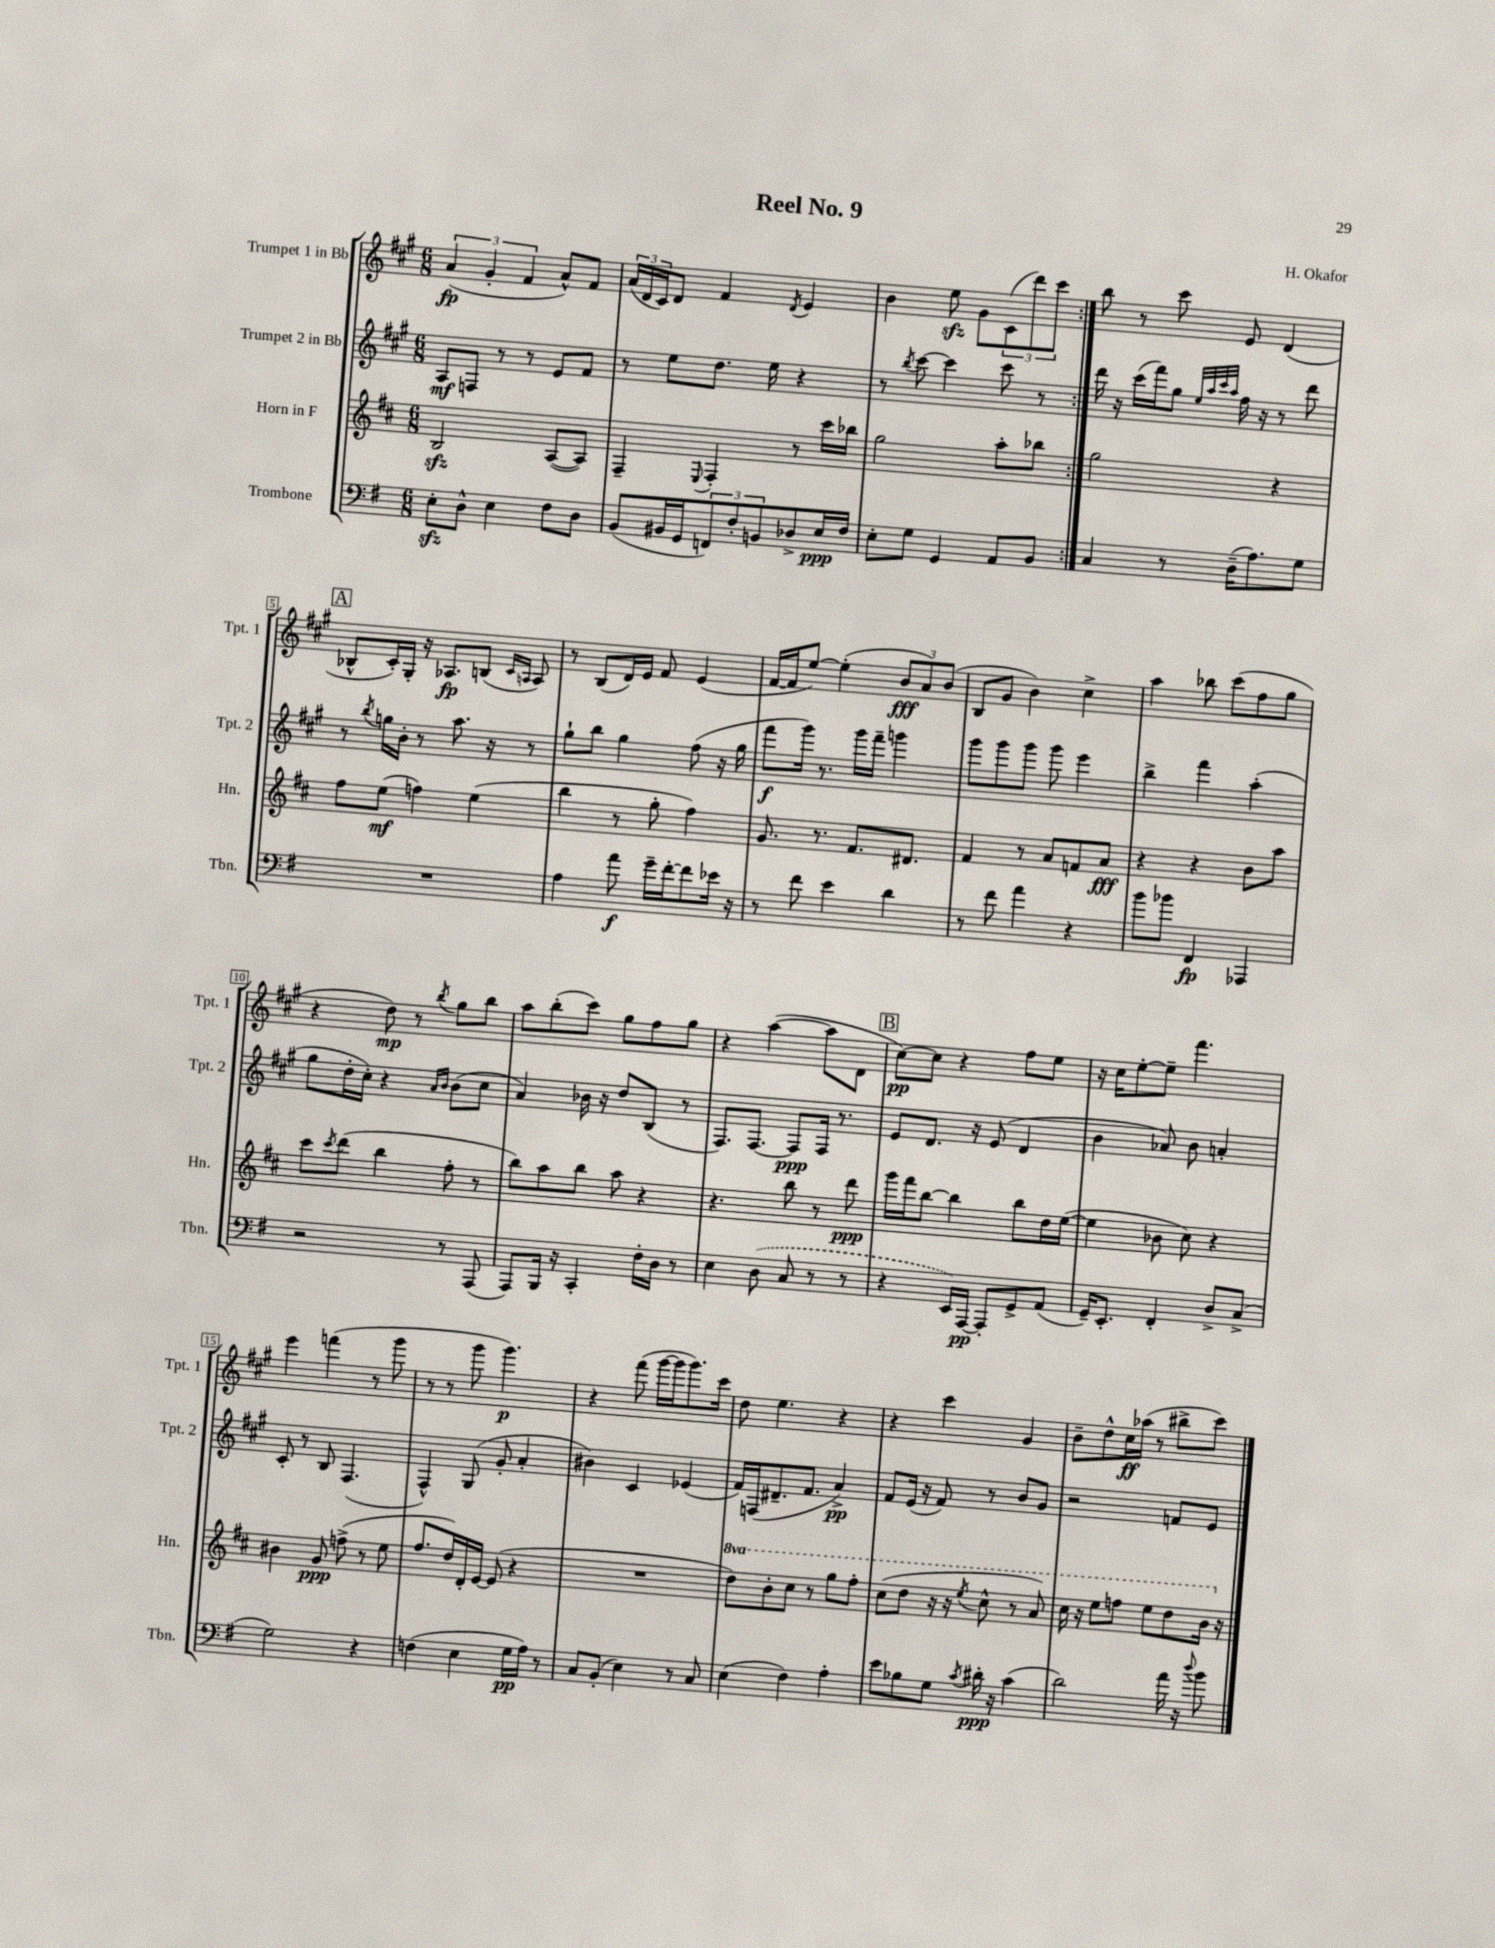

**kern	**dynam	**kern	**dynam	**kern	**dynam	**kern	**dynam
*part4	*part4	*part3	*part3	*part2	*part2	*part1	*part1
*staff4	*staff4	*staff3	*staff3	*staff2	*staff2	*staff1	*staff1
*I"Trombone	*	*I"Horn in F	*	*I"Trumpet 2 in Bb	*	*I"Trumpet 1 in Bb	*
*I'Tbn.	*	*I'Hn.	*	*I'Tpt. 2	*	*I'Tpt. 1	*
*clefF4	*	*clefG2	*	*clefG2	*	*clefG2	*
*k[f#]	*	*k[f#c#]	*	*k[f#c#g#]	*	*k[f#c#g#]	*
*M6/8	*	*M6/8	*	*M6/8	*	*M6/8	*
=1	=1	=1	=1	=1	=1	=1	=1
8Ezz'\L	.	2Bzz/	.	8A/L	mf	(6a/	fp
8D^^\J	.	.	.	8Fn/J	.	.	.
.	.	.	.	.	.	6g#'/	.
4E\	.	.	.	8r	.	.	.
.	.	.	.	.	.	6f#/	.
.	.	.	.	8r	.	.	.
8F#\L	.	([8A/L	.	8e/L	.	8a^^/L)	.
8D\J	.	8A/J])	.	8f#/J	.	8f#/J	.
=2	=2	=2	=2	=2	=2	=2	=2
(8BB/L	.	4F#~/	.	8r	.	(24a/LL	.
.	.	.	.	.	.	24d/	.
.	.	.	.	.	.	24c#/J)	.
16BB#X/L	.	.	.	8ee\L	.	8d/J	.
16GG/J	.	.	.	.	.	.	.
.	.	8qqE/	.	.	.	.	.
12FFn/)	.	4F#'/	.	8.dd\J	.	4f#/	.
12F#'/	.	.	.	.	.	.	.
12BBn/	.	.	.	.	.	.	.
.	.	.	.	16ee\	.	.	.
.	.	.	.	.	.	8qd/	.
8D-X^/	.	8r	.	4r	.	4e/	.
16E/L	ppp	16ccc#\LL	.	.	.	.	.
16F#/JJ	.	16bb-X\JJ	.	.	.	.	.
=3	=3	=3	=3	=3	=3	=3	=3
8E'\L	.	2gg\	.	8r	.	4b\	.
.	.	.	.	8qbb/	.	.	.
8G\J	.	.	.	[8ccc#\	.	.	.
4GG/	.	.	.	4ccc#\]	.	8eezz\	.
.	.	.	.	.	.	8g#\L	.
8AA/L	.	8aa'\L	.	8ccc#\	.	(12c#\	.
.	.	.	.	.	.	12ddd\)	.
8BB/J	.	8bb-X\J	.	8r	.	.	.
.	.	.	.	.	.	12ccc#\J	.
=4:|!	=4:|!	=4:|!	=4:|!	=4:|!	=4:|!	=4:|!	=4:|!
4C/	.	2gg\	.	16ddd\	.	8bb\	.
.	.	.	.	16r	.	.	.
.	.	.	.	(16ccc#\LL	.	8r	.
.	.	.	.	16fff#\J)	.	.	.
8r	.	.	.	8gg#\J	.	8ccc#\	.
.	.	.	.	32qqee/LLL	.	.	.
.	.	.	.	32qqaa/	.	.	.
.	.	.	.	32qqccc#/	.	.	.
.	.	.	.	32qqaa/JJJ	.	.	.
(16D~\KL	.	.	.	16ff#\	.	8e/	.
8.A\)	.	.	.	16r	.	.	.
.	.	4r	.	8r	.	(4d/	.
8G\J	.	.	.	8ddd\	.	.	.
!!LO:LB:g=z
!!LO:REH:place=s1:t=A
=5	=5	=5	=5	=5	=5	=5	=5
2.r	.	8ff#\L	.	8r	.	8B-X^^/L	.
.	.	.	.	8qbb/	.	.	.
.	.	(8ee\J	mf	16ggn\LL	.	16c#'/L)	.
.	.	.	.	16b'\JJ	.	16G#'/JJ	.
.	.	4ffn\)	.	8r	.	16r	.
.	.	.	.	.	.	8.A-X/L	fp
.	.	.	.	8.aa\	.	.	.
.	.	(4ee\	.	.	.	(8Bn/J	.
.	.	.	.	16r	.	.	.
.	.	.	.	.	.	16qqc#/LL	.
.	.	.	.	.	.	16qqAn/JJ	.
.	.	.	.	8r	.	8A/)	.
=6	=6	=6	=6	=6	=6	=6	=6
4A\	.	4bb\	.	8gg#`\L	.	8r	.
.	.	.	.	8bb\J	.	(8B/L	.
8a\	f	8r	.	4gg#\	.	16d/L)	.
.	.	.	.	.	.	16e/JJ	.
16g~\LL	.	8gg'\	.	.	.	8f#/	.
[16f#'\J	.	.	.	.	.	.	.
8f#\]	.	4ff#\)	.	(8ff#\	.	(4e/	.
16e-X\Jk	.	.	.	16r	.	.	.
16r	.	.	.	16gg#\	.	.	.
=7	=7	=7	=7	=7	=7	=7	=7
8r	.	8.g/	.	8fff#\L	f	[16f#/LL	.
.	.	.	.	.	.	16f#/J]	.
8f#\	.	.	.	16ggg#\Jk)	.	[8ee/J)	.
.	.	8.r	.	8.r	.	.	.
4e\	.	.	.	.	.	(4ee'\]	.
.	.	8.f#/L	.	16ggg#\LL	.	.	.
.	.	.	.	16fff#~\JJ	.	.	.
4d\	.	.	.	4gggn\	.	12b/L	fff
.	.	8.d#X/J	.	.	.	.	.
.	.	.	.	.	.	12a/)	.
.	.	.	.	.	.	(12b/J	.
=8	=8	=8	=8	=8	=8	=8	=8
8r	.	4f#/	.	8ggg#\L	.	8B/L	.
8f#\	.	.	.	8ggg#\	.	8g#/J	.
4a\	.	8r	.	8ggg#\J	.	4b\)	.
.	.	8a/L	.	8ggg#\	.	.	.
4r	.	8fn/	.	4eee\	.	4cc#^\	.
.	.	8a/J	fff	.	.	.	.
=9	=9	=9	=9	=9	=9	=9	=9
8b\L	.	4r	.	4bb^\	.	4aa\	.
8b-X\J	.	.	.	.	.	.	.
4FF#/	fp	4r	.	4fff#\	.	8bb-X\	.
.	.	.	.	.	.	(8ccc#\L	.
4AAA-X/	.	8b\L	.	(4aa'\	.	8ff#\	.
.	.	8aa\J	.	.	.	8gg#\J	.
!!LO:LB:g=z
=10	=10	=10	=10	=10	=10	=10	=10
2r	.	8ccc#\L	.	8gg#\L	.	4r	.
.	.	8qccc#/	.	.	.	.	.
.	.	(8ddd\J	.	16dd'\L	.	.	.
.	.	.	.	16cc#'\JJ)	.	.	.
.	.	4bb\	.	4r	.	8dd\)	mp
.	.	.	.	.	.	8r	.
.	.	.	.	16qqa/LL	.	.	.
.	.	.	.	16qqb/JJ	.	8qbb/	.
8r	.	8ff#'\	.	(8b\L	.	8gg#\L	.
(8AAA/	.	8r	.	8cc#\J	.	8bb\J	.
=11	=11	=11	=11	=11	=11	=11	=11
8AAA/L)	.	8bb\L)	.	4a/)	.	8aa\L	.
16BBB/Jk	.	8aa\	.	.	.	(8bb'\	.
16r	.	.	.	.	.	.	.
4CC'/	.	8bb\J	.	16b-X\	.	8ccc#\J)	.
.	.	.	.	16r	.	.	.
.	.	8aa\	.	8dd/L	.	8gg#\L	.
16F#'\LL	.	4r	.	(8B/J	.	8ff#\	.
16D\JJ	.	.	.	.	.	.	.
8r	.	.	.	8r	.	8gg#\J	.
=12	=12	=12	=12	=12	=12	=12	=12
4E\	.	4.r	.	8.F#/L)	.	4r	.
.	.	.	.	[8.F#/J	.	.	.
(8D\	.	.	.	.	.	([4aa\	.
8C/	.	8bb\	.	8F#/L]	ppp	.	.
8r	.	8r	.	16F#/Jk	.	8aa\L]	.
.	.	.	.	8.r	.	.	.
8r	.	8ddd\	ppp	.	.	8d\J	.
!!LO:REH:place=s1:t=B
=13	=13	=13	=13	=13	=13	=13	=13
4r	.	16ggg\LL	.	8e/L	.	[8cc#\L)	pp
.	.	16fff#\J	.	.	.	.	.
.	.	[8bb\J	.	8.d/J	.	8cc#\J]	.
16EE/LL)	.	4bb\]	.	.	.	4r	.
[16AAA/JJ	pp	.	.	16r	.	.	.
8AAA'/L]	.	.	.	(8e/	.	.	.
8GG^/	.	8bb\L	.	4d/	.	8ff#\L	.
(8AA/J	.	16dd\L	.	.	.	8ee\J	.
.	.	([16ee\JJ	.	.	.	.	.
=14	=14	=14	=14	=14	=14	=14	=14
16GG~/KL)	.	4ee\]	.	4b\	.	16r	.
8.EE'/J	.	.	.	.	.	16cc#\KL	.
.	.	.	.	.	.	[8ee'\	.
4FF#'/	.	8b-X\	.	8a-X/)	.	8ee~\J]	.
.	.	8cc#\)	.	8b\	.	4.fff#\	.
8D^/L	.	4r	.	4an'/	.	.	.
(8C^/J	.	.	.	.	.	.	.
!!LO:LB:g=z
=15	=15	=15	=15	=15	=15	=15	=15
2G\)	.	4b#X\	.	8c#'/	.	4eee\	.
.	.	.	.	8r	.	.	.
.	.	8g/	ppp	8B/	.	(4fffn\	.
.	.	(8ffn^\	.	(4.F#/	.	.	.
4r	.	8r	.	.	.	8r	.
.	.	8ee\	.	.	.	8ggg#\	.
=16	=16	=16	=16	=16	=16	=16	=16
(4Fn\	.	8.ff#/L	.	4F#^^/)	.	8r	.
.	.	.	.	.	.	8r	.
.	.	16dd/L)	.	.	.	.	.
4E\	.	16d'/	.	(8G#/	.	8ggg#\	.
.	.	[16e/JJ	.	.	.	.	.
.	.	(8e/]	.	8g#'/	.	4.ggg#\)	p
16G\LL	pp	4r	.	4a'/	.	.	.
16A\JJ)	.	.	.	.	.	.	.
8r	.	.	.	.	.	.	.
=17	=17	=17	=17	=17	=17	=17	=17
8C/L	.	2.r	.	4b#X\)	.	4r	.
(8BB'/J	.	.	.	.	.	.	.
4E\)	.	.	.	4c#/	.	(8fff#\	.
.	.	.	.	.	.	[16ggg#\LL	.
.	.	.	.	.	.	16ggg#\J]	.
8r	.	.	.	(4e-X/	.	8.ggg#\)	.
8C/	.	.	.	.	.	.	.
.	.	.	.	.	.	16ccc#\Jk	.
=18	=18	=18	=18	=18	=18	=18	=18
*	*	*8va	*	*	*	*	*
(4E\	.	8ddd\L)	.	16f#/LL)	.	8dd\	.
.	.	.	.	(16Fn/J	.	.	.
.	.	8bb'\	.	8.d#X~/	.	4.ee\	.
4F#\)	.	8ccc#\J	.	.	.	.	.
.	.	.	.	8.f#/J	.	.	.
.	.	8r	.	.	.	.	.
4A'\	.	8ggg\L	.	4a^/)	pp	4r	.
.	.	8fff#'\J	.	.	.	.	.
=19	=19	=19	=19	=19	=19	=19	=19
8e\L	.	(8ccc#\L	.	8f#/L	.	4r	.
8B-X\	.	8ddd\J	.	(16e/Jk	.	.	.
.	.	.	.	16r	.	.	.
8G\J	.	16r	.	8f#/)	.	4ccc#\	.
.	.	16r	.	.	.	.	.
8qc/	.	8qeee/	.	.	.	.	.
16d#X'\	ppp	8ccc#^^\	.	8r	.	.	.
16r	.	.	.	.	.	.	.
(4c\	.	8r	.	8b/L	.	4g#/	.
.	.	8aa/)	.	8g#/J	.	.	.
=20	=20	=20	=20	=20	=20	=20	=20
2d\)	.	16ccc#\	.	2r	.	8b~\L	.
.	.	16r	.	.	.	.	.
.	.	8eee\L	.	.	.	8dd^^\	.
.	.	8fffn\J	.	.	.	16cc#\L	ff
.	.	.	.	.	.	(16aa-X\JJ	.
.	.	8eee\L	.	.	.	8r	.
16a\	.	8ddd\	.	8fn/L	.	8bb#X^\L	.
16r	.	.	.	.	.	.	.
8qqdd/	.	.	.	.	.	.	.
8b\	.	16bb\Jk	.	8e/J	.	8ccc#\J)	.
*	*	*X8va	*	*	*	*	*
.	.	16r	.	.	.	.	.
==	==	==	==	==	==	==	==
*-	*-	*-	*-	*-	*-	*-	*-
